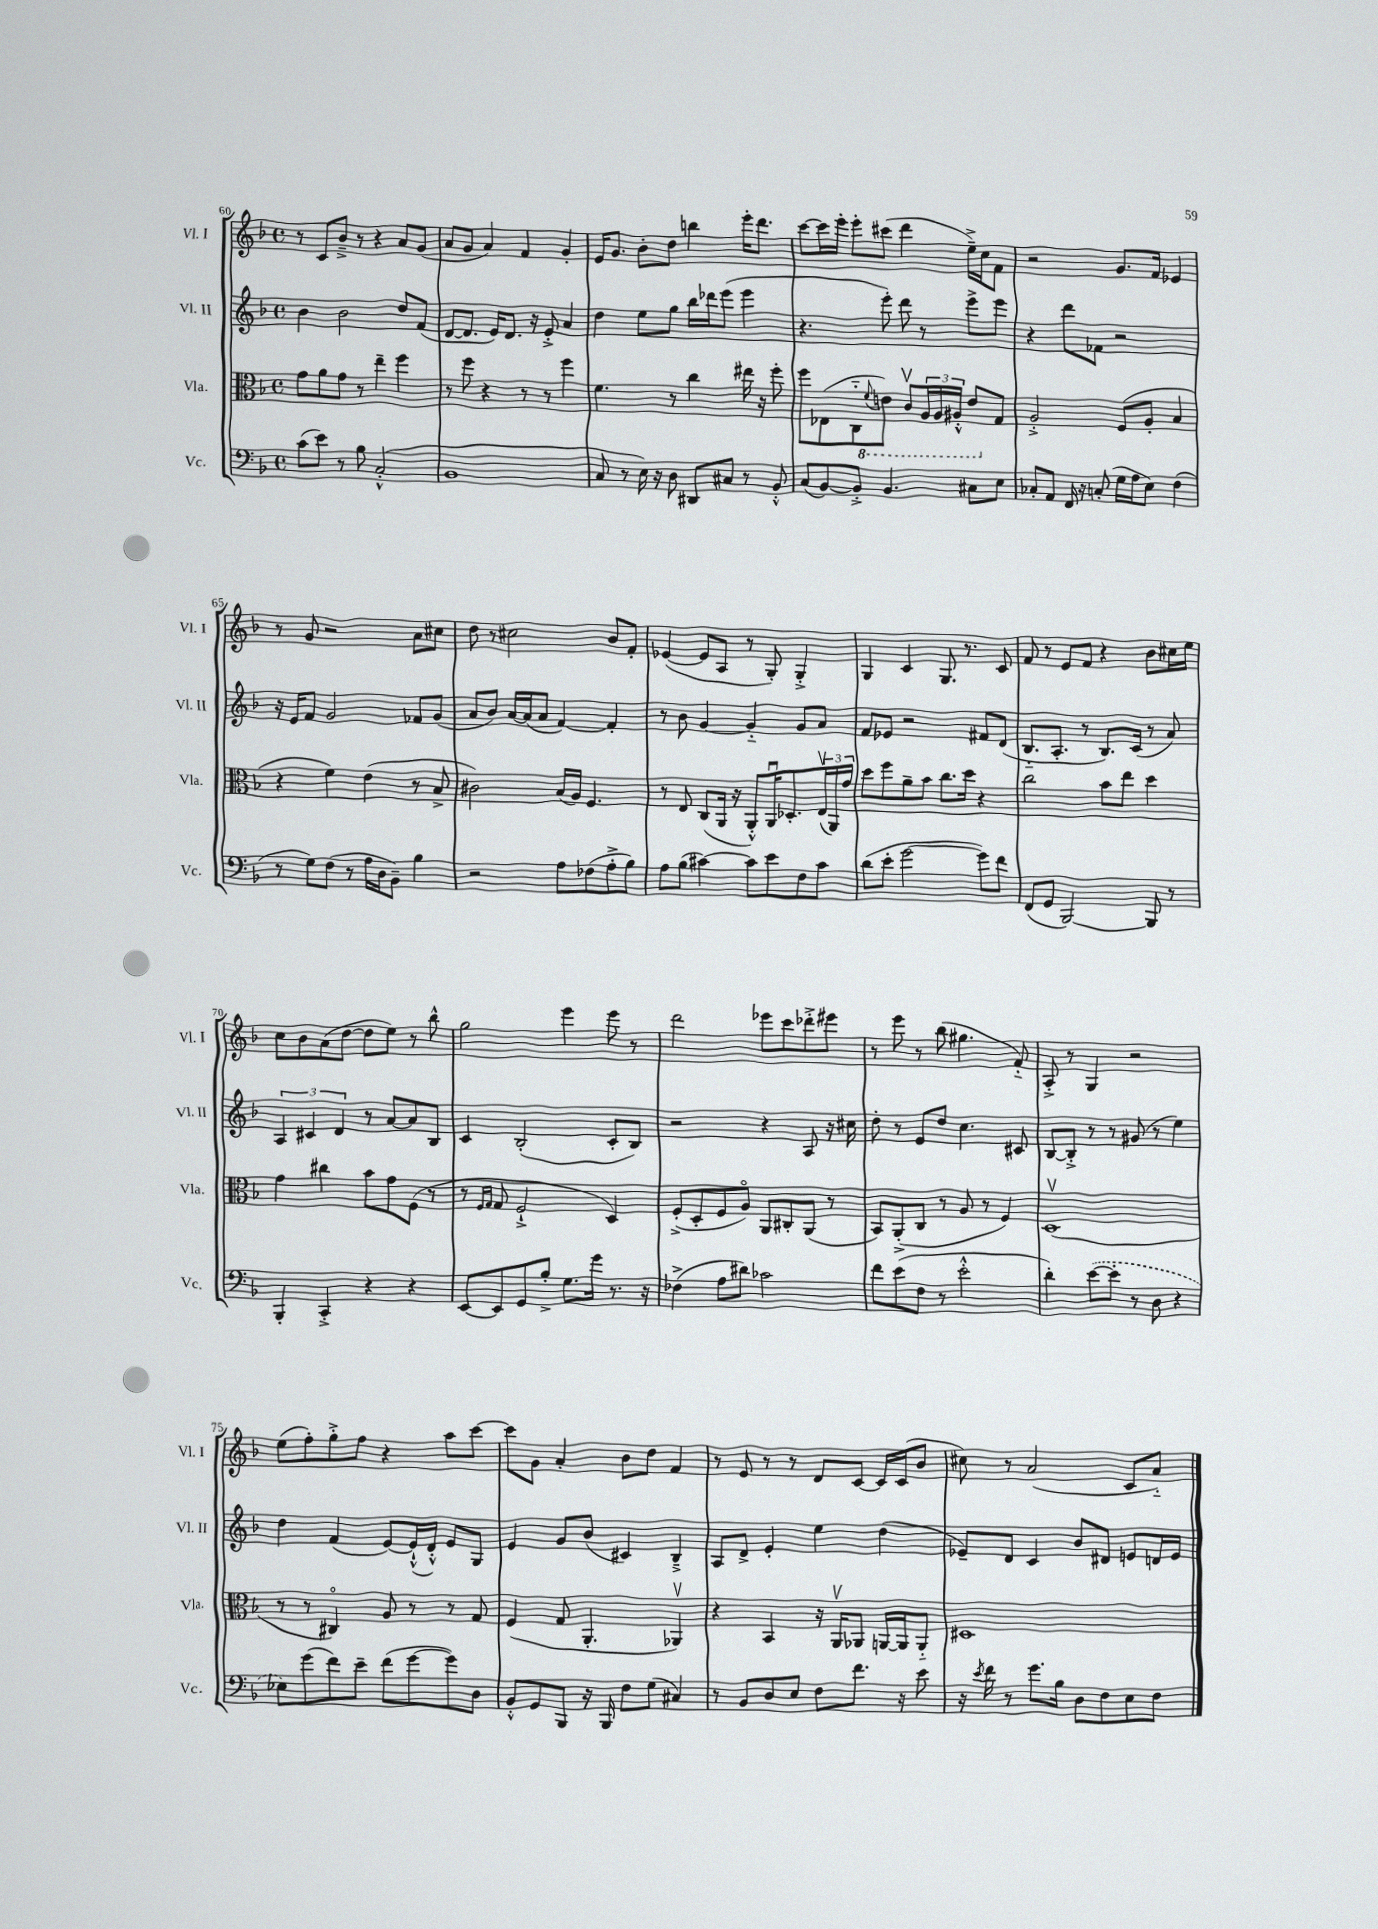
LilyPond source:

<<
\new StaffGroup <<
\new Staff = "s0" \with { instrumentName = "Vl. I" shortInstrumentName = "Vl. I" } {
    \clef treble \key f \major \defaultTimeSignature \time 4/4
    r8 c'8 bes'8---> r8 r4 a'8 g'8( |
    a'8 g'8 a'4) f'4 g'4-. |
    e'16 g'8. bes'8-. d''8 b''4 e'''16-. d'''8. |
    c'''8~ c'''16 e'''16-. e'''8-. cis'''8( d'''4 e''16--->) c''16 f'8 |
    r2 g'8. f'16 ees'4 |
    r8 g'8 r2 a'8 cis''8 |
    d''8 r8 cis''2 bes'8 f'8-. |
    ees'4~( ees'8 a8 r8 g8-.) g4-.-> |
    g4 c'4 g8. r8. c'8 |
    f'8 r8 e'8 f'8 r4 bes'8 cis''16 e''16 |
    c''8 bes'8 a'8( d''8~ d''8 e''8) r8 bes''8-^ |
    g''2 e'''4 e'''8 r8 |
    d'''2 ees'''8 c'''8 des'''8-.-> eis'''8 |
    r8 e'''8 r8 bes''8( gis''4. f'8-_) |
    a8-.-> r8 g4 r2 |
    e''8( f''8-.) g''8-.-> f''8 r4 a''8 c'''8~ |
    c'''8 g'8 a'4-. bes'8 d''8 f'4 |
    r8 e'8 r8 r8 d'8 c'8~ c'16 c'16( bes'8 |
    cis''8) r8 a'2( c'8 a'8-_) \bar "|." |
}
\new Staff = "s1" \with { instrumentName = "Vl. II" shortInstrumentName = "Vl. II" } {
    \clef treble \key f \major \defaultTimeSignature \time 4/4
    bes'4 bes'2 d''8 f'8( |
    d'8~ d'8. e'16) d'8. r16 e'8-.-> a'4 |
    d''4 e''8 g''8 bes''16 des'''16 e'''8( e'''4 |
    r4. e'''8-.) d'''8 r8 e'''8-> e'''8 |
    r4 d'''8 fes'8 r2 |
    r16 e'16 f'8 g'2 fes'8 g'8( |
    a'8 bes'8) a'16~ a'16( a'8 f'4~) f'4-. |
    r8 bes'8 g'4~ g'4-_ g'8 a'8 |
    f'8 ees'8 r2 fis'8 d'8( |
    bes8.-_ a8.-. r8 bes8.) c'16( r8 a'8) |
    \tuplet 3/2 { a4 cis'4 d'4 } r8 a'8~ a'8 bes8 |
    c'4 bes2-.( c'8-. bes8) |
    r2 r4 a8 r16 cis''16 |
    d''8-. r8 e'8 d''8 c''4. cis'8 |
    bes8~ bes8-.-> r8 r8 gis'8( r8 e''4) |
    d''4 f'4( e'8~) e'16-!-^( d'16-.-^) e'8 g8 |
    e'4 g'8 bes'8( cis'4) bes4---> |
    a8 d'8-> e'4-. e''4 d''4( |
    ees'8--) d'8 c'4 bes'8 dis'8 e'8 d'16 e'16 \bar "|." |
}
\new Staff = "s2" \with { instrumentName = "Vla." shortInstrumentName = "Vla." } {
    \clef alto \key f \major \defaultTimeSignature \time 4/4
    g'8 a'8 g'8 r8 e''4-- f''4 |
    r8 f''8 r4 r8 r8 f''4 |
    f'4. r8 c''4 eis''16 r16 f''8-. |
    f''8 ees8( c8-_ \ottava #-1 \appoggiatura { f8 } e8) c8\upbow \tuplet 3/2 { a,16 a,16 ais,16-.-^ } e8 \ottava #0 g8 |
    a2-.-> f8( a8-. bes4 |
    r4 f'4) e'4( r8 bes8-> |
    cis'2) bes16( a16) f4. |
    r8 e8 c8( a,16 r16 a,8-.-^) a,16\downbow des8.-. \tuplet 3/2 { e16\upbow( a,16) g'16 } |
    d''8 f''8 a'8-- bes'8 c''8. d''16 r4 |
    c''2 bes'8 e''8 d''4 |
    g'4 cis''4 bes'8 g'8 f8( r8 |
    r8 \grace { f16 g16 } g8 f2-!-> d4) |
    f8-.->( d8-. f8 a8\flageolet) a,8 cis8-. a,8( r8 |
    bes,8) a,8-.->( c8 r8 a8 r8 f4) |
    d1\upbow( |
    r8 r8 cis4\flageolet) a8 r8 r8 g8 |
    f4( g8 a,4.-. aes,4\upbow) |
    r4 bes,4 r16 a,16\upbow aes,8 a,16~ a,16 a,8-_ |
    dis1 \bar "|." |
}
\new Staff = "s3" \with { instrumentName = "Vc." shortInstrumentName = "Vc." } {
    \clef bass \key f \major \defaultTimeSignature \time 4/4
    c'8( e'8) r8 bes8 c2-.-^( |
    bes,1 |
    c8 r8 e16) r16 d8 dis,8 cis8 r8 bes,8-.-^ |
    c8( bes,8~) bes,8-.-> bes,4. cis8 e8 |
    ces8-. a,8 f,16 r16 c8-.( g16 a16 e8) f4( |
    r8 g8) f8( r8 a16 d16 bes,8--) bes4 |
    r2 a8 fes8( a8-.-> bes8) |
    a8 bes8( cis'4~) cis'8 e'8 f8 cis'8 |
    d'8( e'8-. g'2~ g'8) f'8 |
    f,8( g,8 bes,,2~) bes,,8 r8 |
    bes,,4-. c,4-.-> r4 r4 |
    e,8~ e,8 g,8 bes8-.-> g8. g'16 r8. r16 |
    fes4->( a8 dis'8) ces'2 |
    f'8 e'8( f8 r8 e'2-.-^ |
    d'4-.) \once \slurDashed e'8~( e'8-. r8 d8 r4 |
    ees8) g'8( f'8) e'8-- f'8( g'8~ g'8) d8 |
    bes,8-.-^ g,8 bes,,8 r16 bes,,16 f8 g8( cis4) |
    r8 bes,8 d8 e8 f8 f'8. r16 e'8 |
    r16 \acciaccatura { e'8 } f'16 r8 g'8. bes16 d8 f8 e8 f8 \bar "|." |
}
>>
>>
\layout { \context { \Score currentBarNumber = #60 } }
